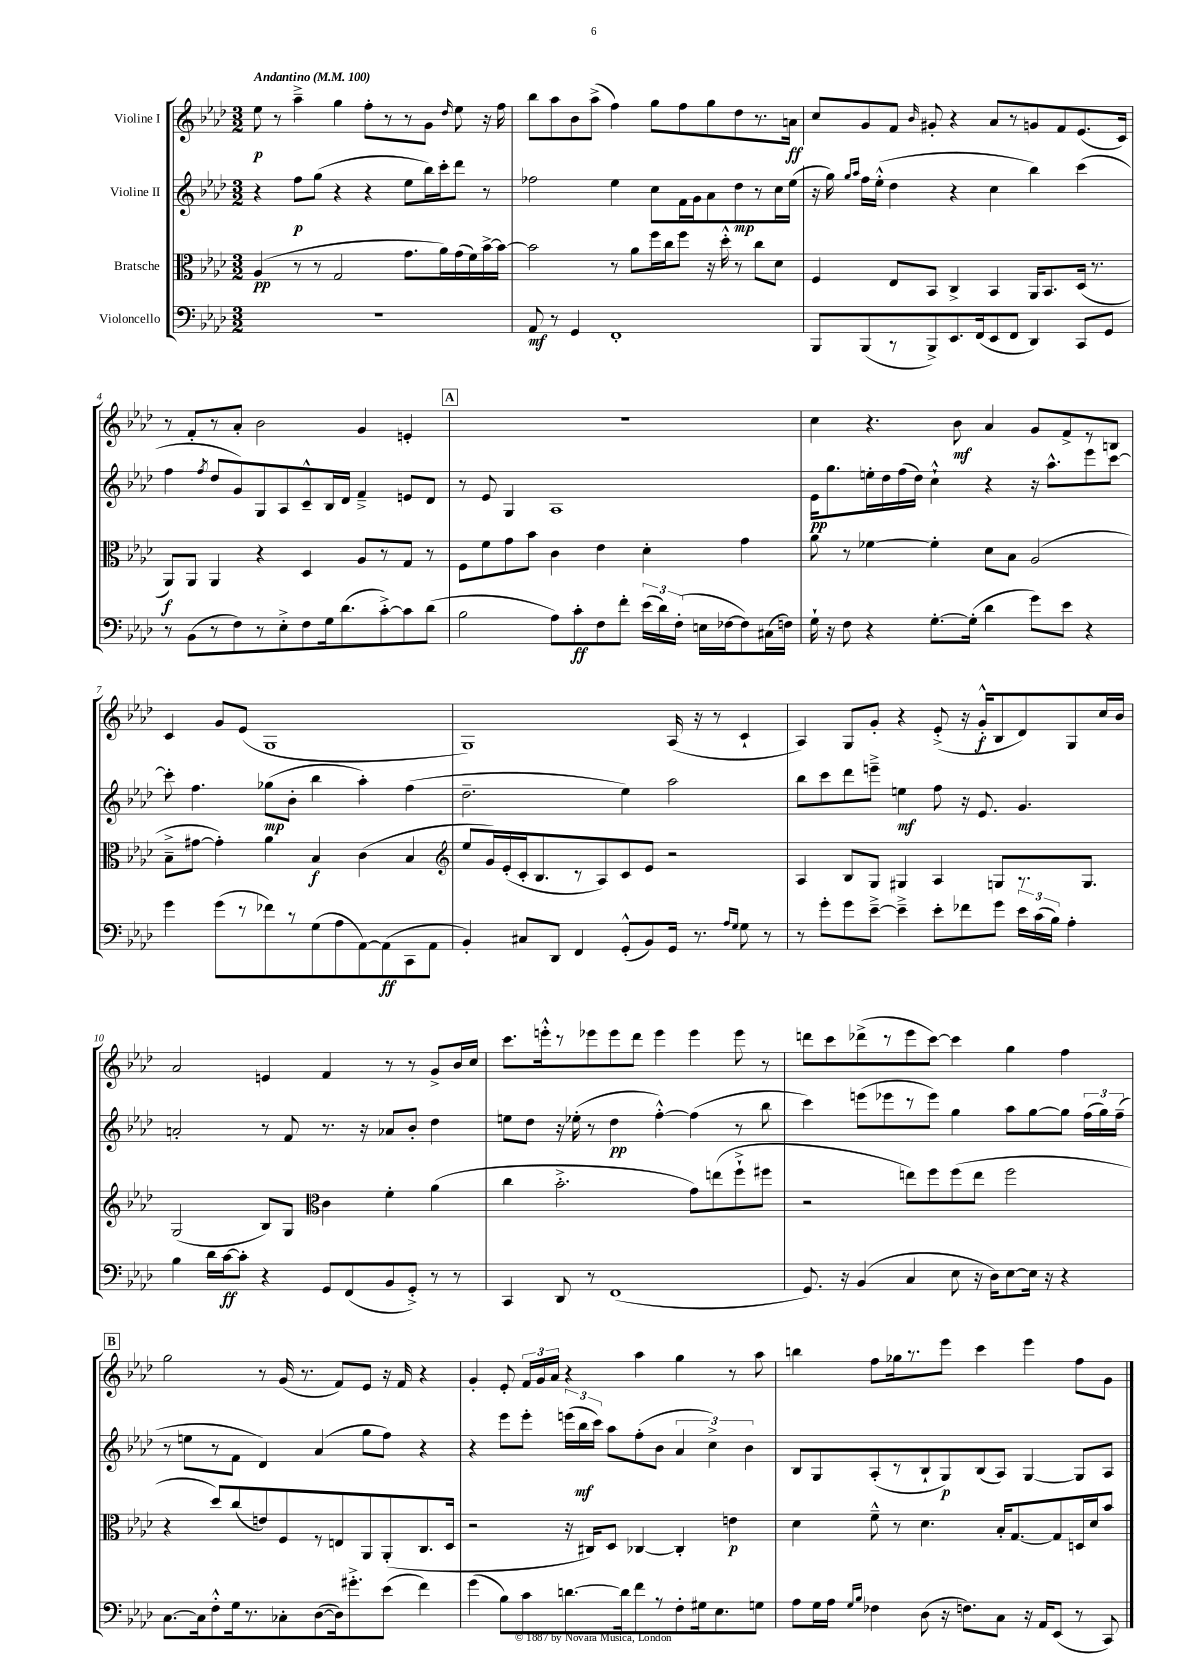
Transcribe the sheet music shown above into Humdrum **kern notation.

**kern	**kern	**kern	**kern
*staff4	*staff3	*staff2	*staff1
*clefF4	*clefC3	*clefG2	*clefG2
*k[b-e-a-d-]	*k[b-e-a-d-]	*k[b-e-a-d-]	*k[b-e-a-d-]
*M3/2	*M3/2	*M3/2	*M3/2
*MM100	*MM100	*MM100	*MM100
1.r	(4A-	4r	8ee-
.	.	.	8r
.	8r	8ff	4aa-~^
.	8r	(8gg	.
.	2G	4r	4gg
.	.	4r	8ff'
.	.	.	8r
.	8.g	8ee-	8r
.	.	16bb-)	8g
.	16a-)	16ccc'	.
.	.	.	16qqdd-
.	(16g	8ddd-	8ee-
.	16f)	.	.
.	[16b-^	8r	16r
.	16b-_	.	16ff
=	=	=	=
8AA-	2b-]	2ff-	8bb-
8r	.	.	8aa-
4GG	.	.	8b-
.	.	.	(8aa-^
1FF'	8r	4ee-	4ff)
.	8a-	.	.
.	16ff	8cc	8gg
.	16cc	.	.
.	8ff	16f	8ff
.	.	16g	.
.	16r	8a-	8gg
.	16dd-'^^	.	.
.	8r	8dd-	8dd-
.	8cc	8r	8.r
.	8d-	16cc	.
.	.	(16ee-	16a
=	=	=	=
8BBB-	4F	16r	8cc
.	.	16gg)	.
.	.	16qqgg	.
.	.	16qqaa-	.
(8BBB-	.	16ff	8g
.	.	(16ee-'^^	.
8r	8E-	4dd-	8f
.	.	.	16qqb-
8BBB-^)	8BB-	.	8g#'
8.EE-	4C^	4r	4r
(16FF	.	.	.
8EE-	4BB-	4cc	8a-
8FF	.	.	8r
4DD-)	16AA-	4bb-)	8g
.	8.BB-	.	.
.	.	.	8f
8CC	(16D-	(4ccc	(8.e-
.	8.r	.	.
8GG	.	.	.
.	.	.	16c)
=	=	=	=
8r	8AA-)	4ff	8r
(8BB-	8AA-	.	8f'
.	.	8qff	.
8r	4AA-	8dd-	8r
8F)	.	8g)	8a-'
8r	4r	8G	2b-
8E-'^	.	8A-	.
8F	4D-	8c~^^	.
16G	.	16B-	.
(8.d-	.	16d-	.
.	8A-	4f~^	4g
[8c'^)	8r	.	.
8c]	8G	8e	4e'
(8d-	8r	8d-	.
=	=	=	=
2B-	8F	8r	1.r
.	8f	8e-	.
.	8g	4G	.
.	8b-	.	.
8A-)	4c	1A-	.
8c'	.	.	.
8F	4e-	.	.
8f'	.	.	.
(24e-	4d-'	.	.
24d-)	.	.	.
(24F'	.	.	.
16E	.	.	.
[16F-	.	.	.
8F-])	4g	.	.
(16C#	.	.	.
16F)	.	.	.
=	=	=	=
16G`	8a-	16e-	4cc
16r	.	8.gg	.
8F	8r	.	.
4r	[4f-	16ee'	4.r
.	.	16dd-	.
.	.	(16ff	.
.	.	16dd-)	.
[8.G'	4f-']	4cc`^^	.
.	.	.	8b-
(16G']	.	.	.
4d-	8d-	4r	4a-
.	8B-	.	.
8g)	(2A-	16r	8g
.	.	8.aa-^^	.
8e-	.	.	8f^
4r	.	8eee-	8r
.	.	[8ccc	8B
=	=	=	=
4g	8B-~^	8ccc']	4c
.	[8g#	4.ff	.
(8g	4g#'])	.	8g
8r	.	.	(8e-
8f-)	4a-	(8gg-	1G
8r	.	8b-'	.
(8G	4B-	4bb-	.
8A-	.	.	.
[8AA-)	(4c	4aa-')	.
(8AA-]	.	.	.
8CC	4B-	(4ff	.
8AA-	.	.	.
=	=	=	=
*	*clefG2	*	*
4BB-')	8ee-	2.dd-~	1G)
.	16g)	.	.
.	(16e-'	.	.
8C#	16c'	.	.
.	8.B-	.	.
8DD-	.	.	.
4FF	8r	.	.
.	8A-)	.	.
(8GG'^^	8c	4ee-)	.
8BB-)	8e-	.	.
16GG	2r	2aa-	(16A-
8.r	.	.	16r
.	.	.	8r
16qqA-	.	.	.
16qqG	.	.	.
8G	.	.	4c`
8r	.	.	.
=	=	=	=
8r	4A-	8bb-	4A-)
8g'	.	8ccc	.
8g	8B-	8ddd-	8G
[8e-~^	8G	8eee~^	8g'
4e-~^]	4G#	4ee	4r
8e-'	4A-	8ff	(8e-'^
8f-	.	16r	16r
.	.	8.e-	16g'^^
8g	8G	.	8B-
24e-	8.r	4.g	8d-)
(24c	.	.	.
24B-)	.	.	.
4A-'	.	.	8G
.	8.G	.	.
.	.	.	16cc
.	.	.	16b-
=	=	=	=
4B-	(2G	2a'	2a-
16d-	.	.	.
[16c	.	.	.
8c']	.	.	.
4r	8B-)	8r	4e
.	8G	8f	.
*	*clefC3	*	*
8GG	4c	8.r	4f
(8FF	.	.	.
.	.	16r	.
8BB-	4f'	8a-	8r
8GG'^)	.	8b-'	8r
8r	(4a-	4dd-	8g^
8r	.	.	16b-
.	.	.	16cc
=	=	=	=
4CC	4cc	8ee	8.ccc
.	.	8dd-	.
.	.	.	16eee'^^
8DD-	2.b-'^	16r	8r
.	.	(16ee-'	.
8r	.	8r	8eee-
(1FF	.	4dd-	8eee-
.	.	.	8ddd-
.	.	[4ff'^^)	4eee-
.	8g)	(4ff]	4eee-
.	(8ee	.	.
.	8ff`^	8r	8eee-
.	8ff#	8bb-	8r
=	=	=	=
8.GG)	2r	4ccc)	8ddd
.	.	.	8ccc
16r	.	.	.
(4BB-	.	(8eee	(8ddd-^
.	.	8eee-	8r
4C	8ee)	8r	8eee-
.	8ff	8eee-)	[8ccc)
8E-	(8ff	4gg	4ccc]
16r	8ee	.	.
16D-)	.	.	.
[8E-	2ff	8aa-	4gg
16E-]	.	[8gg	.
16r	.	.	.
4r	.	8gg]	4ff
.	.	(24ff	.
.	.	24gg)	.
.	.	(24ff~	.
=	=	=	=
[8.C	4r	8r	2gg
.	.	8ee	.
16C]	.	.	.
8F'^^	8dd-)	8r	.
16G	(8cc	8f	.
8.r	.	.	.
.	8e)	4d-)	8r
8C-'	8F	.	(16g
.	.	.	8.r
([8D-	8r	(4a-	.
16D-])	8E	.	8f)
8.g#'^	.	.	.
.	8AA-	8gg	8e-
(8e-	(8AA-'	8ff)	16r
.	.	.	16f
4f)	8.C	4r	4r
.	16D-	.	.
=	=	=	=
(4g	2r	4r	4g'
8B-)	.	8eee-	8e-'
8c	.	8eee-'	24f
.	.	.	24g
.	.	.	24a-
[8.d	16r	(24eee	4r
.	.	24bb-	.
.	16C#)	.	.
.	.	24ccc)	.
.	8D-	8aa-	.
16d]	.	.	.
8f	[4C-	(8ff'	4aa-
8r	.	8b-	.
8F'	4C-']	6a-	4gg
16G#	.	.	.
.	.	6cc^)	.
8.E-	.	.	.
.	4e	.	8r
.	.	6b-	.
8G	.	.	8aa-
=	=	=	=
8A-	4d-	8B-	4bb
16G	.	8G	.
16A-	.	.	.
16qqG	.	.	.
16qqB-	.	.	.
4F-	8f~^^	(8A-'	8ff
.	8r	8r	16gg-
.	.	.	8.r
(8D-	4.d-	8B-`	.
16r	.	8G)	8eee-
8.F)	.	.	.
.	.	(8B-	4ccc
8C	16B-'	8A-)	.
.	[8.G	.	.
16r	.	[4G	4eee-
16AA-	.	.	.
(8EE-	8G]	.	.
8r	16D	8G]	8ff
.	16d-	.	.
8CC)	8b-	8A-	8g
==	==	==	==
*-	*-	*-	*-
